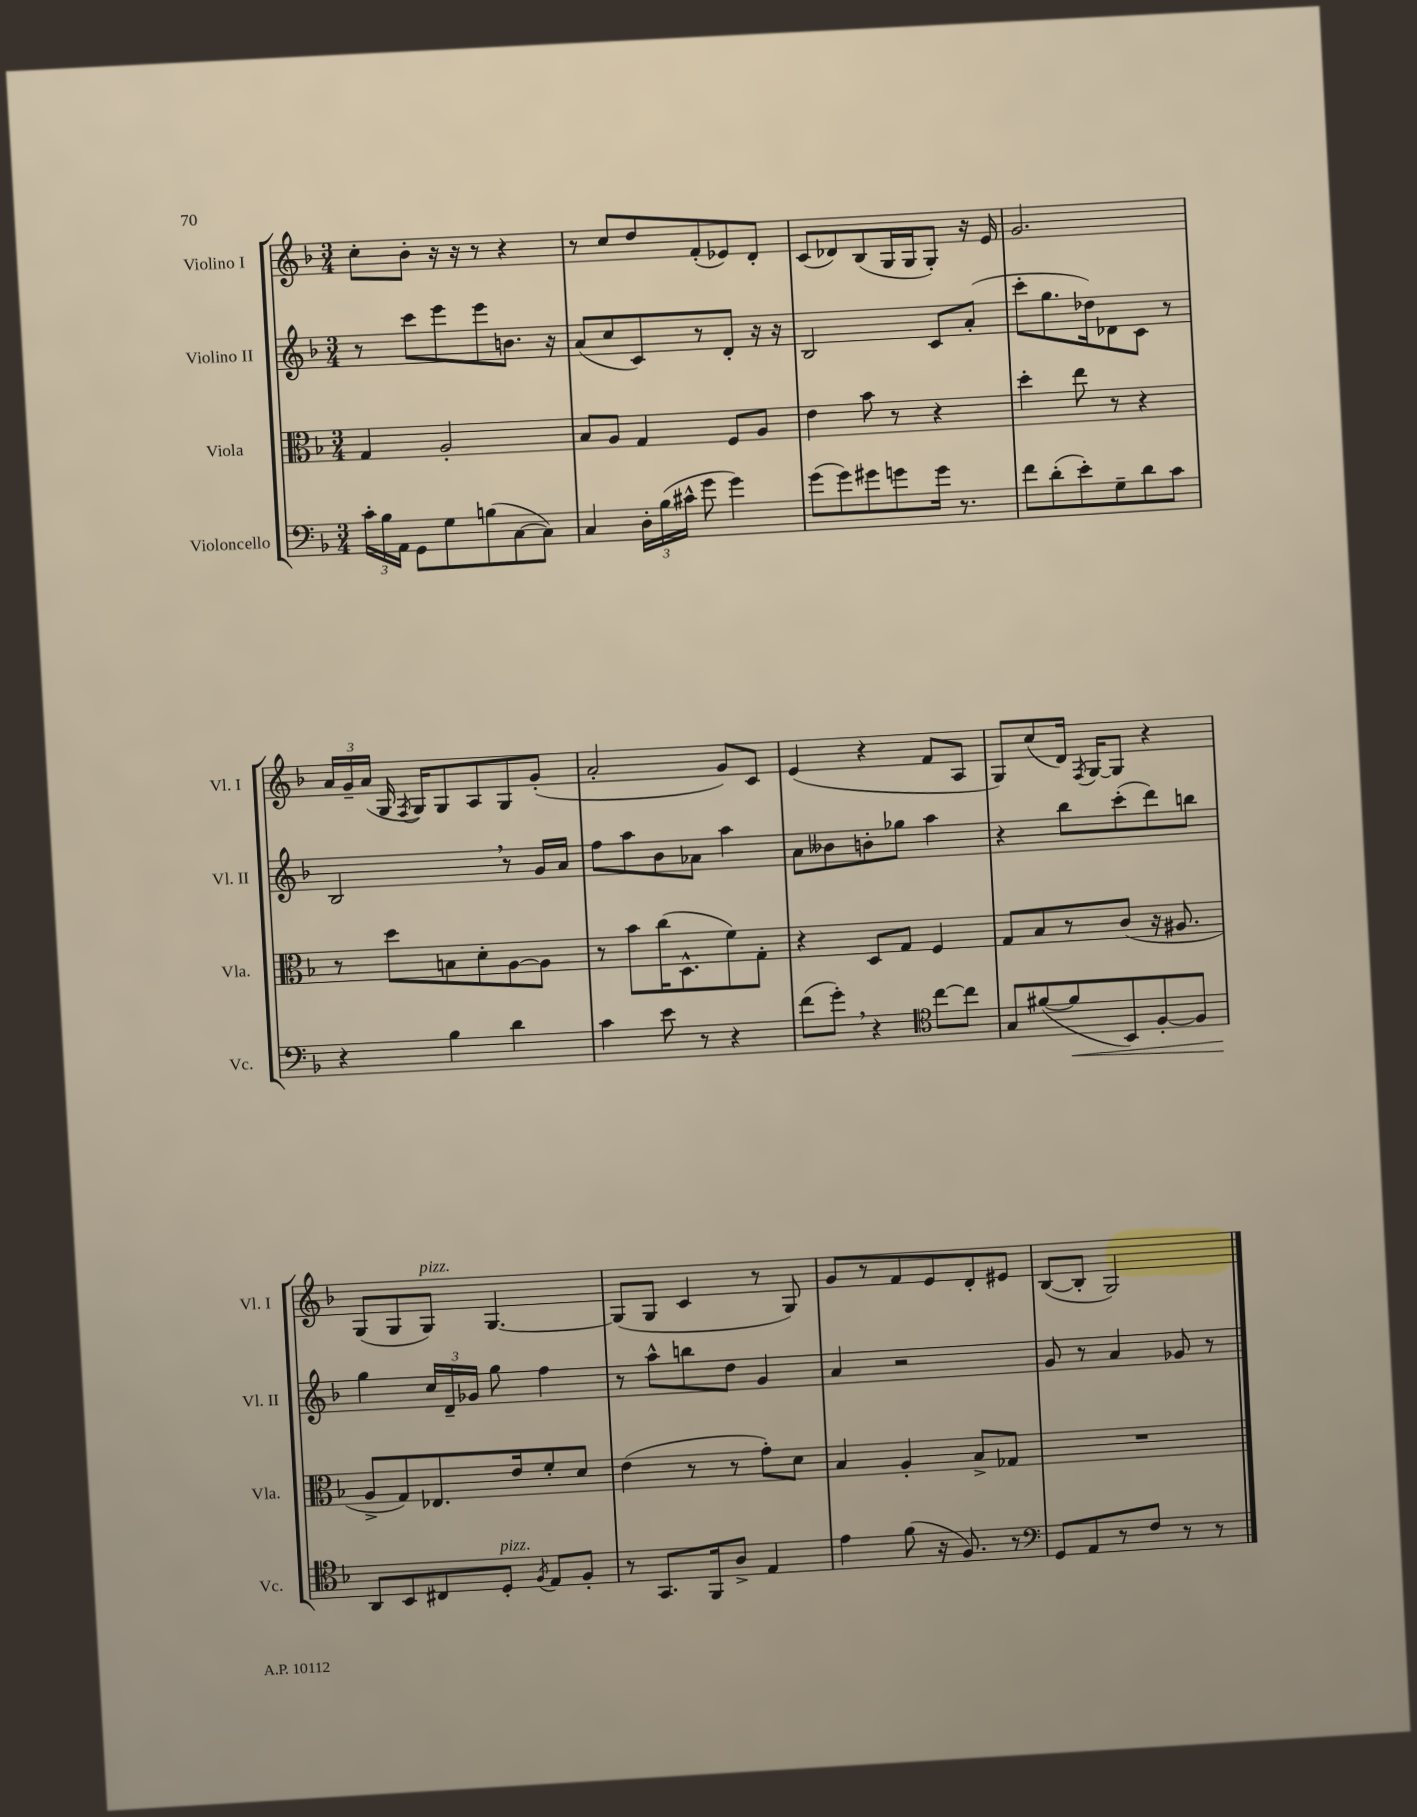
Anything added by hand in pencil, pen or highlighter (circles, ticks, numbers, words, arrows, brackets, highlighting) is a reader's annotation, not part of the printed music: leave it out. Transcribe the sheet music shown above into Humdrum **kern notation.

**kern	**kern	**kern	**kern
*staff4	*staff3	*staff2	*staff1
*clefF4	*clefC3	*clefG2	*clefG2
*k[b-]	*k[b-]	*k[b-]	*k[b-]
*M3/4	*M3/4	*M3/4	*M3/4
24c'	4G	8r	8cc'
24B-	.	.	.
24AA	.	.	.
8GG	.	8ccc	8b-'
8G	2A'	8eee	16r
.	.	.	16r
(8B	.	8eee	8r
[8C	.	8.b	4r
8C])	.	.	.
.	.	16r	.
=	=	=	=
4C	8B-	(8a	8r
.	8A	8cc	8cc
24D'	4G	8c)	8dd
(24B-	.	.	.
24c#^^	.	.	.
8g	.	8r	(8f'
4g)	8F	8d'	8e-)
.	8A	16r	8d'
.	.	16r	.
=	=	=	=
(8g	4e	2B-	(8c
8g)	.	.	8d-)
8g#	8b-	.	(8B-
8g	8r	.	16G
.	.	.	16G
16g	4r	8c	8G')
8.r	.	.	.
.	.	(8a'	16r
.	.	.	16e
=	=	=	=
8f	4dd'	8ccc'	2.g
(8d'	.	8.gg	.
8e')	8ee	.	.
.	.	16dd-)	.
8G~	8r	8d-	.
8d	4r	8c	.
8c	.	8r	.
=	=	=	=
4r	8r	2B-	24a
.	.	.	24g~
.	.	.	(24a
.	8dd	.	16G
.	.	.	8qF
.	.	.	16G)
4B-	8B	.	8G
.	8d'	.	8A
4d	[8A	8r	8G
.	8A]	16g	(8g'
.	.	16a	.
=	=	=	=
4c	8r	8ff	2a'
.	8b-	8aa	.
8e	(16cc	8b-	.
.	8.D^^	.	.
8r	.	8a-	.
4r	8f)	4aa	8g)
.	8G'	.	8c
=	=	=	=
(8f	4r	8a	(4e
8g')	.	8b--	.
4r	8D	8b'	4r
.	8G	8gg-	.
*clefC4	*	*	*
[8cc	4F	4aa	8f
8cc]	.	.	8A
=	=	=	=
8G	8G	4r	8G)
([8f#	8B-	.	(8cc
8f#]	8r	8bb-	16d)
.	.	.	8qF
.	.	.	[16G
8BB-)	(8c	(8ccc'	8G]
[8F'	16r	8ddd)	4r
.	8.A#	.	.
8F]	.	8bb	.
=	=	=	=
8AA	8A^	4gg	(8G
8BB-	8G)	.	8G
8C#	8.E-	24cc	8G)
.	.	24d~	.
.	.	24g-	.
8D'	.	8gg	[4.G
.	16e	.	.
8qF	.	.	.
8E	8f'	4ff	.
8F'	8d	.	.
=	=	=	=
8r	(4e	8r	(8G]
8.GG	.	8aa^^	8G
.	8r	8bb	4c
16FF	.	.	.
8A^	8r	8dd	.
4E	8g')	4g	8r
.	8d	.	8G)
=	=	=	=
4e	4B-	4a	8g
.	.	.	8r
(8f	4A'	2r	8f
16r	.	.	8e
8.F)	.	.	.
.	8B-^	.	8d'
8r	8G-	.	8e#
=	=	=	=
*clefF4	*	*	*
8GG	2.r	8g	([8B-
8AA	.	8r	8B-']
8r	.	4a	2G)
8F	.	.	.
8r	.	8g-	.
8r	.	8r	.
==	==	==	==
*-	*-	*-	*-
